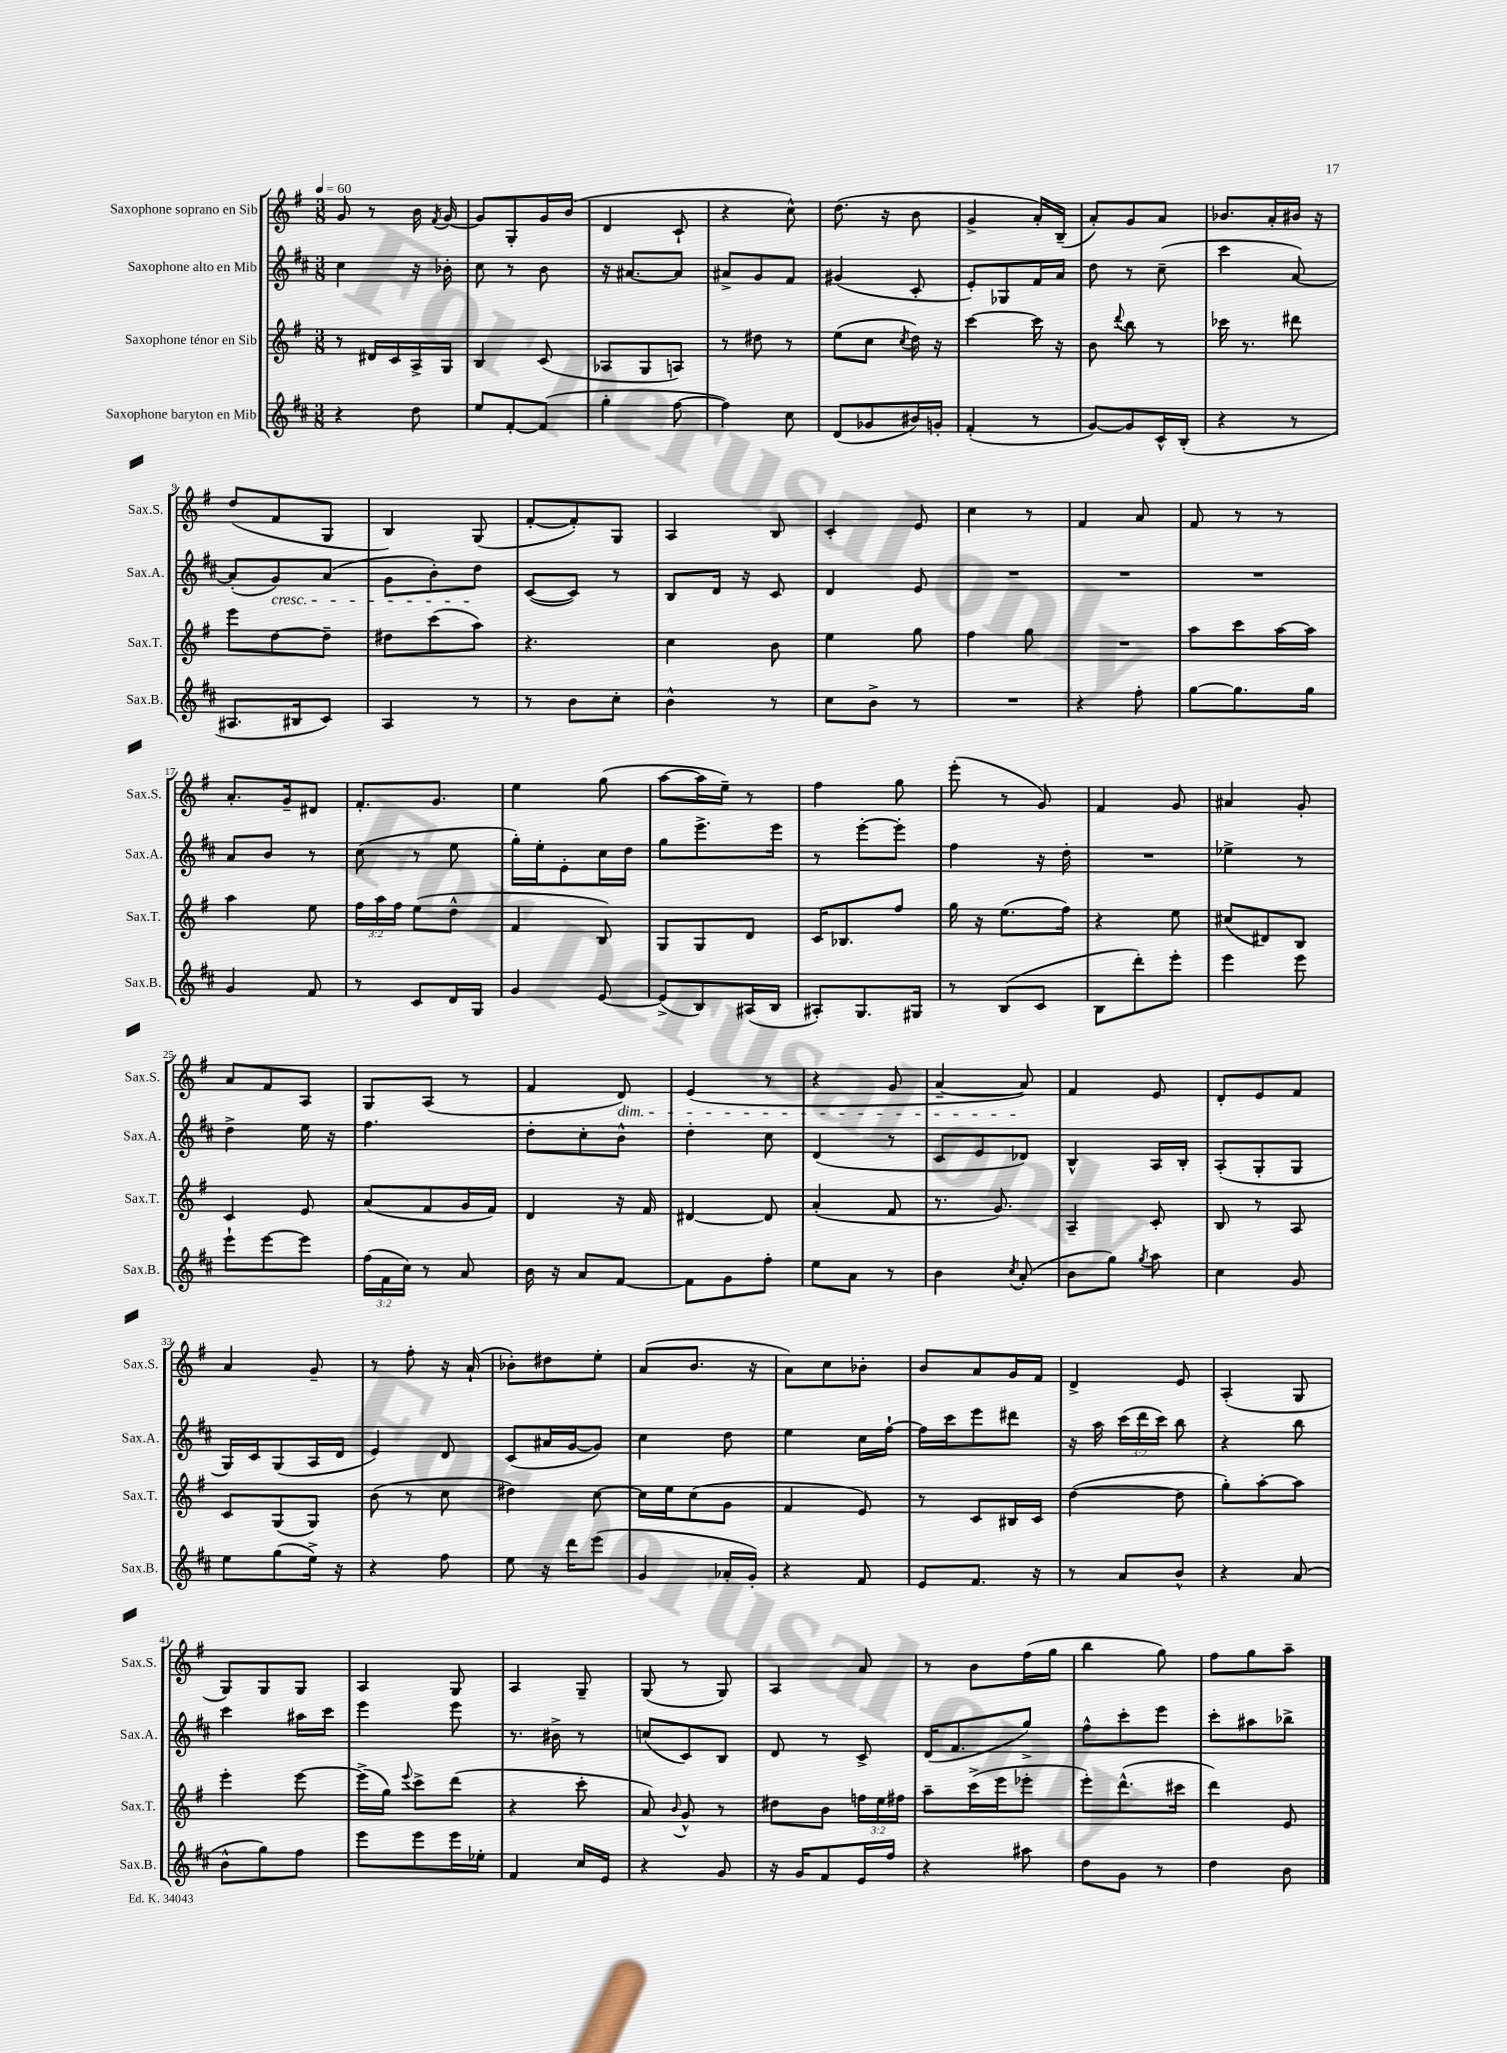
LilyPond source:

<<
\new StaffGroup <<
\new Staff = "s0" \with { instrumentName = "Saxophone soprano en Sib" shortInstrumentName = "Sax.S." } {
    \clef treble \key g \major \numericTimeSignature \time 3/8 \tempo 4 = 60
    \autoBeamOff g'8 r8 b'16 \acciaccatura { fis'8 } g'16~ |
    g'8[ g8-. g'16 b'16]( |
    d'4 c'8-! |
    r4 c''8-^) |
    d''8.( r16 b'8 |
    g'4-> a'16[-.) b16]--( |
    a'8[-.) g'8 a'8] |
    bes'8.[ a'16-. bis'16] r16 |
    d''8[( fis'8 g8] |
    b4) g8( |
    fis'8[~-. fis'8-.) g8] |
    a4 b8 |
    c'4-. e'8 |
    c''4 r8 |
    fis'4 a'8 |
    fis'8 r8 r8 |
    a'8.[-. g'16-- dis'8] |
    fis'8.[-. g'8.] |
    e''4 g''8( |
    a''8[~ a''16 e''16]--) r8 |
    fis''4 g''8 |
    e'''8-.( r8 g'8) |
    fis'4 g'8 |
    ais'4 g'8-. |
    a'8[ fis'8 a8] |
    g8[ a8]( r8 |
    fis'4 d'8\dim) |
    e'4( r8 |
    r4 g'8 |
    a'4~-- a'8\!) |
    fis'4 e'8 |
    d'8[-. e'8 fis'8] |
    a'4 g'8-- |
    r8 fis''8-. r16 a'16-!( |
    bes'8[-.) dis''8 e''8]-. |
    a'8[( b'8.] r16 |
    a'8[) c''8 bes'8]-. |
    b'8[ a'8 g'16 fis'16] |
    d'4-> e'8 |
    a4-.( g8 |
    g8[) g8 g8] |
    a4 g8 |
    a4 g8-- |
    g8( r8 g8) |
    a4 a'8 |
    r8 b'8[ fis''16( g''16] |
    b''4 g''8) |
    fis''8[ g''8 a''8]-- \bar "|." |
}
\new Staff = "s1" \with { instrumentName = "Saxophone alto en Mib" shortInstrumentName = "Sax.A." } {
    \clef treble \key d \major \numericTimeSignature \time 3/8 \override Staff.TupletNumber.text = #tuplet-number::calc-fraction-text
    \autoBeamOff cis''4 r16 bes'16-. |
    cis''8 r8 b'8 |
    r16 ais'8.[~ ais'8] |
    ais'8[-> g'8 fis'8] |
    gis'4( cis'8-. |
    e'8[-.) ges8 fis'16 a'16] |
    d''8 r8 cis''8--( |
    cis'''4 a'8~) |
    a'8[-.( g'8\cresc) a'8]( |
    g'8[ b'8-.) d''8]\! |
    cis'8[~( cis'8]) r8 |
    b8[ d'16] r16 cis'8 |
    d'4 e'8 |
    R4. |
    R4. |
    R4. |
    a'8[ b'8] r8 |
    cis''8( r8 e''8 |
    g''16[-.) e''16-. e'8-. cis''16 d''16] |
    g''8[ e'''8.-> e'''16] |
    r8 e'''8[~-. e'''8]-. |
    fis''4 r16 d''16-. |
    R4. |
    ees''4-> r8 |
    d''4-> e''16 r16 |
    fis''4. |
    d''8[-. cis''8-. b'8]-^ |
    d''4-. cis''8 |
    d'4( r8 |
    cis'8[ e'8 des'8]) |
    b4-^ a16[ b16]-. |
    a8[-.( g8-. g8] |
    g16[) cis'16 g8( a16 d'16] |
    e'4) d'8 |
    cis'8[( ais'16 g'16~ g'8]) |
    cis''4 d''8 |
    e''4 cis''16[ fis''16]~-! |
    fis''16[ cis'''16 e'''8 dis'''8] |
    r16 a''16 \tuplet 3/2 { cis'''16[( d'''16 cis'''16]) } b''8 |
    r4 b''8 |
    cis'''4 ais''16[ cis'''16] |
    e'''4 e'''8 |
    r8. bis'16-> r8 |
    c''8[( cis'8) b8] |
    d'8 r8 cis'8-> |
    d'16[( fis'8. g''8]->) |
    fis''8[-^ cis'''8-. e'''8] |
    cis'''8[-. ais''8 bes''8]-> \bar "|." |
}
\new Staff = "s2" \with { instrumentName = "Saxophone ténor en Sib" shortInstrumentName = "Sax.T." } {
    \clef treble \key g \major \numericTimeSignature \time 3/8 \override Staff.TupletNumber.text = #tuplet-number::calc-fraction-text
    \autoBeamOff r8 dis'16[ c'16 a16-> g16] |
    b4 c'8( |
    aes8[ g8 a8]) |
    r8 dis''8 r8 |
    e''8[( c''8] \acciaccatura { c''8 } d''16) r16 |
    c'''4~ c'''16 r16 |
    b'8 \appoggiatura { d'''8 } b''8 r8 |
    ces'''16 r8. dis'''8 |
    e'''8[ d''8~ d''8]-- |
    dis''8[ c'''8( a''8]) |
    r4. |
    c''4 b'8 |
    e''4 g''8 |
    fis''4 g''8 |
    R4. |
    a''8[ c'''8 a''16~ a''16] |
    a''4 e''8 |
    \tuplet 3/2 { fis''16[ a''16 fis''16] } e''8[( d''8]-^ |
    fis'4 b8) |
    g8[ g8 d'8] |
    c'16[ bes8. fis''8] |
    g''16 r16 e''8.[( fis''16]) |
    r4 e''8 |
    cis''8[( dis'8) b8] |
    c'4 e'8 |
    a'8[( fis'8 g'16 fis'16]) |
    d'4 r16 fis'16 |
    dis'4~ dis'8 |
    a'4-.( fis'8 |
    r8. g'8.) |
    a4-- c'8-. |
    b8 r8 a8 |
    c'8[ g8( g8]) |
    b'8( r8 c''8 |
    dis''4) c''8~ |
    c''16[ e''16 c''8( g'8] |
    fis'4 e'8) |
    r8 c'8[ bis16 c'16] |
    d''4~( d''8 |
    g''8[-.) a''8~-. a''8] |
    e'''4-. e'''8~ |
    e'''16[->( g''16]) \appoggiatura { e'''8 } c'''8[-> d'''8]( |
    r4 c'''8-. |
    a'8) \appoggiatura { b'8 } g'8-^ r8 |
    dis''8[ b'8] \tuplet 3/2 { f''16[ e''16 fis''16] } |
    a''8[-- c'''16->( e'''16 ees'''8]-. |
    e'''8[-.) d'''8.-^( cis'''16] |
    d'''4) e'8 \bar "|." |
}
\new Staff = "s3" \with { instrumentName = "Saxophone baryton en Mib" shortInstrumentName = "Sax.B." } {
    \clef treble \key d \major \numericTimeSignature \time 3/8 \override Staff.TupletNumber.text = #tuplet-number::calc-fraction-text
    \autoBeamOff r4 d''8 |
    e''8[ fis'8~-. fis'8]( |
    g''4-. fis''8~ |
    fis''4) cis''8 |
    d'8[( ges'8 bis'16) g'16]-. |
    fis'4-.( r8 |
    g'8[~) g'8 cis'16-^ b16]-.( |
    r4 r8 |
    ais8.[ bis16 cis'8]) |
    a4 r8 |
    r8 b'8[ cis''8]-. |
    b'4-^ r8 |
    cis''8[ b'8]-> r8 |
    R4. |
    r4 fis''8-. |
    g''8[~ g''8. g''16] |
    g'4 fis'8 |
    r8 cis'8[ d'16 g16] |
    g'4 e'8~ |
    e'8[->( b8) ais16( b16] |
    ais8[-.) g8. gis16] |
    r8 b8[( cis'8] |
    b8[ d'''8-.) e'''8]-. |
    e'''4 e'''8 |
    e'''8[-! e'''8~ e'''8] |
    \tuplet 3/2 { fis''16[( fis'16 cis''16]) } r8 a'8 |
    b'16 r16 a'8[ fis'8]~ |
    fis'8[ g'8 fis''8]-. |
    e''8[ a'8] r8 |
    b'4 \acciaccatura { cis''8 } a'8-.( |
    b'8[ g''8]) \acciaccatura { g''8 } a''8 |
    cis''4 g'8 |
    e''8[ g''8( e''16]->) r16 |
    r4 fis''8 |
    e''8 r16 d'''16[ e'''8]( |
    g'4 aes'16[-. g'16]-.) |
    r4 fis'8 |
    e'8[ fis'8.] r16 |
    r8 a'8[ b'8]-^ |
    r4 a'8( |
    b'8[-^ g''8) fis''8] |
    e'''8[ e'''8 e'''16 ees''16]-. |
    fis'4 cis''16[ e'16] |
    r4 g'8 |
    r16 g'16[ fis'8 e'16 fis''16] |
    r4 ais''8 |
    d''8[ g'8] r8 |
    d''4 b'8 \bar "|." |
}
>>
>>
